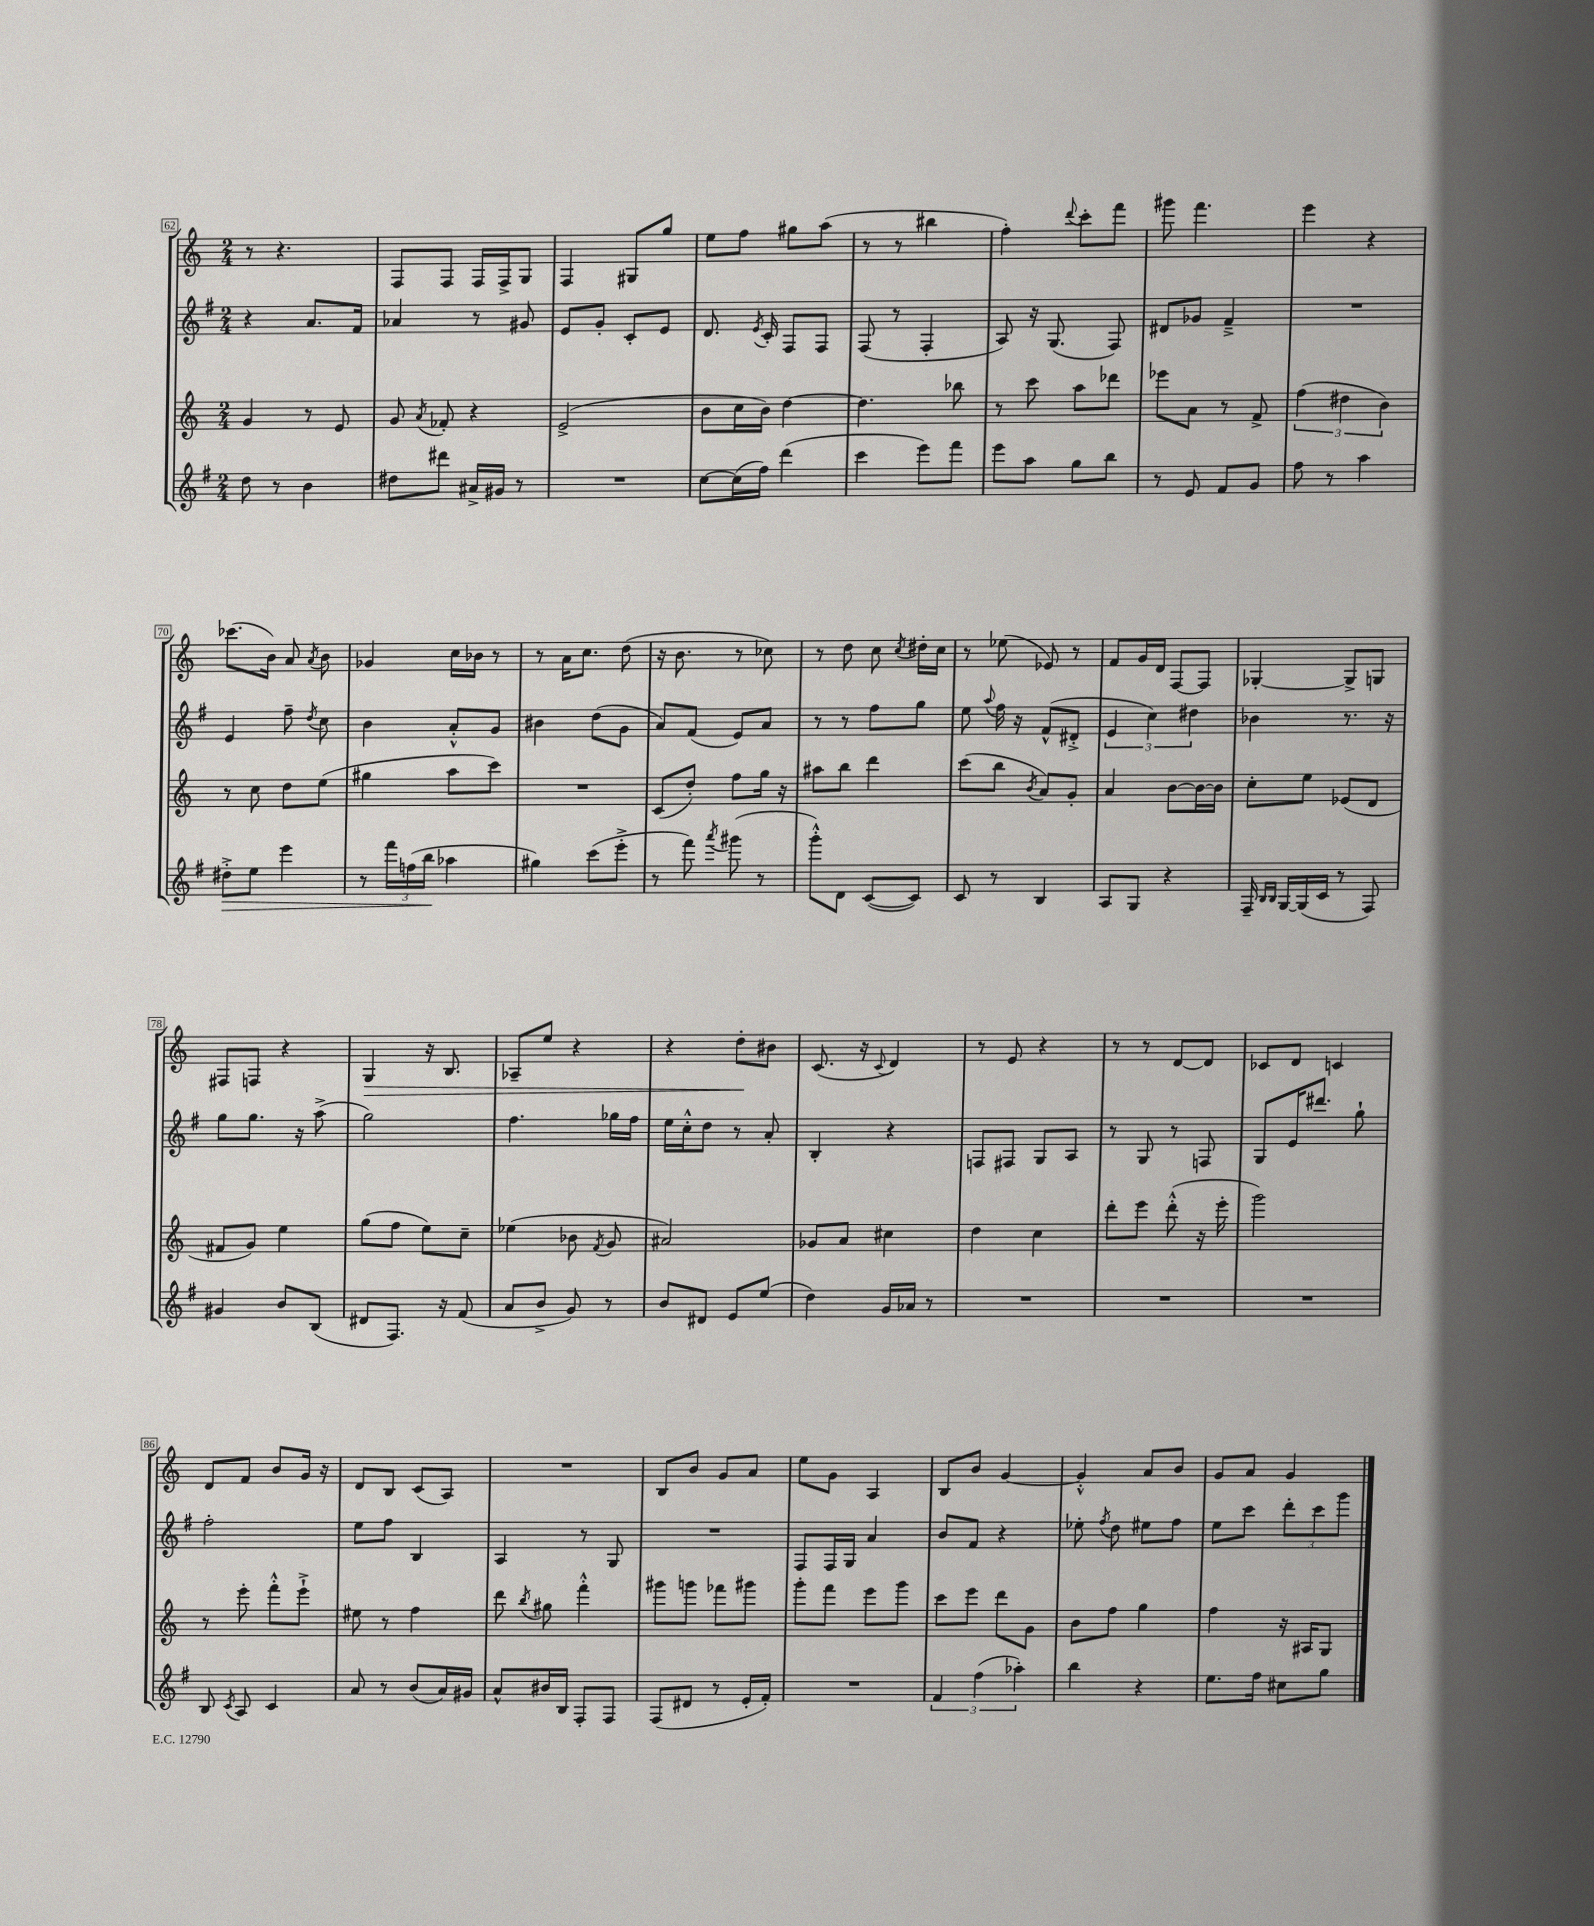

**kern	**kern	**kern	**kern
*staff4	*staff3	*staff2	*staff1
*clefG2	*clefG2	*clefG2	*clefG2
*k[f#]	*k[]	*k[f#]	*k[]
*M2/4	*M2/4	*M2/4	*M2/4
8dd	4g	4r	8r
8r	.	.	4.r
4b	8r	8.a	.
.	8e	.	.
.	.	16f#	.
=	=	=	=
8dd#	8g	4a-	8F
.	8qa	.	.
8ddd#	8f-'	.	8F
16a#^	4r	8r	16F
16g#	.	.	16F^
8r	.	8g#	8G
=	=	=	=
2r	(2e^	8e	4F
.	.	8g'	.
.	.	8c'	8G#
.	.	8e	8gg
=	=	=	=
[8cc	8b	8.d	8ee
(16cc]	16cc	.	8ff
.	.	8qe	.
16ff#)	16b)	16c'	.
(4ddd	[4dd	8F#	8gg#
.	.	8F#	(8aa
=	=	=	=
4ccc	4.dd]	(8F#	8r
.	.	8r	8r
8eee)	.	4F#'	4bb#
8fff#	8bb-	.	.
=	=	=	=
8eee	8r	8A)	4ff')
8aa	8ccc	16r	.
.	.	(8.G	.
.	.	.	8qqddd
8gg	8aa	.	8ccc'
8bb	8ddd-	8F#)	8fff
=	=	=	=
8r	8eee-	8d#	8ggg#
8e	8a	8g-	4.fff
8f#	8r	4f#~^	.
8g	8f^	.	.
=	=	=	=
8ff#	(6ff	2r	4eee
8r	.	.	.
.	6dd#	.	.
4aa	.	.	4r
.	6b)	.	.
=	=	=	=
8dd#'^	8r	4e	(8.ccc-
8ee	8cc	.	.
.	.	.	16b)
4eee	8dd	8ff#~	8a
.	.	8qdd	8qa
.	(8ee	8cc	8b
=	=	=	=
8r	4gg#	4b	4g-
24fff#	.	.	.
(24ff	.	.	.
24bb	.	.	.
4aa-	8aa	8a'^^	16cc
.	.	.	16b-
.	8ccc)	8g	8r
=	=	=	=
4gg#)	2r	4b#	8r
.	.	.	16a
.	.	.	8.cc
(8ccc	.	(8dd	.
8eee'^	.	8g	(8dd
=	=	=	=
8r	(8c	8a)	16r
.	.	.	8.b
8fff#)	8dd')	(8f#	.
8qaaa	.	.	.
(8ggg#	8ff	8e)	8r
8r	16gg	8a	8cc-)
.	16r	.	.
=	=	=	=
8ggg'^^)	8aa#	8r	8r
8d	8bb	8r	8dd
([8c	4ddd	8ff#	8cc
.	.	.	8qcc
8c])	.	8gg	16dd#'
.	.	.	16cc
=	=	=	=
8c	(8ccc	8ee	8r
.	.	8qqaa	.
8r	8bb	16ff#	(8ee-
.	.	16r	.
.	8qb	.	.
4B	8a)	(8f#^^	8e-)
.	8g'	8d#'^	8r
=	=	=	=
8A	4a	6e	8f
8G	.	.	16g
.	.	6cc)	.
.	.	.	16d
4r	[8b	.	[8F
.	.	6dd#	.
.	16b_	.	8F]
.	16b]	.	.
=	=	=	=
16F#~	8cc'	4b-	[4G-'
16qqB	.	.	.
16qqB	.	.	.
[16G	.	.	.
(16G]	8ee	.	.
16c	.	.	.
8r	(8e-	8.r	8G-^]
8F#)	8d	.	8G
.	.	16r	.
=	=	=	=
4g#	8f#	8gg	8F#
.	8g)	8.gg	8F
8b	4ee	.	4r
.	.	16r	.
(8B	.	(8aa^	.
=	=	=	=
8d#	(8gg	2gg)	4G
8.F#)	8ff	.	.
.	8ee)	.	16r
16r	.	.	8.B
(8f#	8cc~	.	.
=	=	=	=
8a	(4ee-	4.ff#	8A-~
8b^	.	.	8ee
8g)	8b-	.	4r
.	8qf	.	.
8r	8g	16gg-	.
.	.	16ff#	.
=	=	=	=
8b	2a#)	16ee	4r
.	.	16cc'^^	.
8d#	.	8dd	.
8e	.	8r	8dd'
(8ee	.	8a'	8b#
=	=	=	=
4dd)	8g-	4B'	(8.c
.	8a	.	.
.	.	.	16r
.	.	.	8qqc
16g	4cc#	4r	4d)
16a-	.	.	.
8r	.	.	.
=	=	=	=
2r	4dd	8F	8r
.	.	8F#	8e
.	4cc	8G	4r
.	.	8A	.
=	=	=	=
2r	8ddd'	8r	8r
.	8eee	8G	8r
.	(8ddd'^^	8r	[8d
.	16r	8F	8d]
.	16eee'	.	.
=	=	=	=
2r	2ggg)	8G	8c-
.	.	16e	8d
.	.	8.ddd#	.
.	.	.	4c
.	.	8gg`	.
=	=	=	=
8B	8r	2ff#'	8d
8qc	.	.	.
8A	8eee'	.	8f
4c	8fff'^^	.	8b
.	8eee`^	.	16g
.	.	.	16r
=	=	=	=
8a	8ee#	8ee	8d
8r	8r	8ff#	8B
(8b	4ff	4B	(8c
16a)	.	.	8A)
16g#	.	.	.
=	=	=	=
8a^^	8ddd	4A	2r
.	8qbb	.	.
16b#	8gg#	.	.
16B	.	.	.
8F#'	4fff'^^	8r	.
8F#	.	8G	.
=	=	=	=
(8F#	8ggg#	2r	8B
8d#	8ggg	.	8b
8r	8fff-	.	8g
16e'	8ggg#	.	8a
16f#')	.	.	.
=	=	=	=
2r	8ggg'	8F#	8ee
.	8fff	16F#	8g
.	.	16G	.
.	8eee	4a	4A
.	8ggg	.	.
=	=	=	=
6f#	8ccc	8b	8B
.	8eee	8f#	8b
(6ff#	.	.	.
.	8ddd	4r	[4g
6aa-')	.	.	.
.	8g	.	.
=	=	=	=
4bb	8b	8ee-'	4g'^^]
.	.	8qff#	.
.	8ff	8dd	.
4r	4gg	8ee#	8a
.	.	8ff#	8b
=	=	=	=
8.ee	4ff	8ee	8g
.	.	8ccc	8a
16ff#	.	.	.
8cc#	16r	12ddd'	4g
.	16A#	.	.
.	.	12ccc	.
8gg	8G	.	.
.	.	12ggg	.
==	==	==	==
*-	*-	*-	*-
